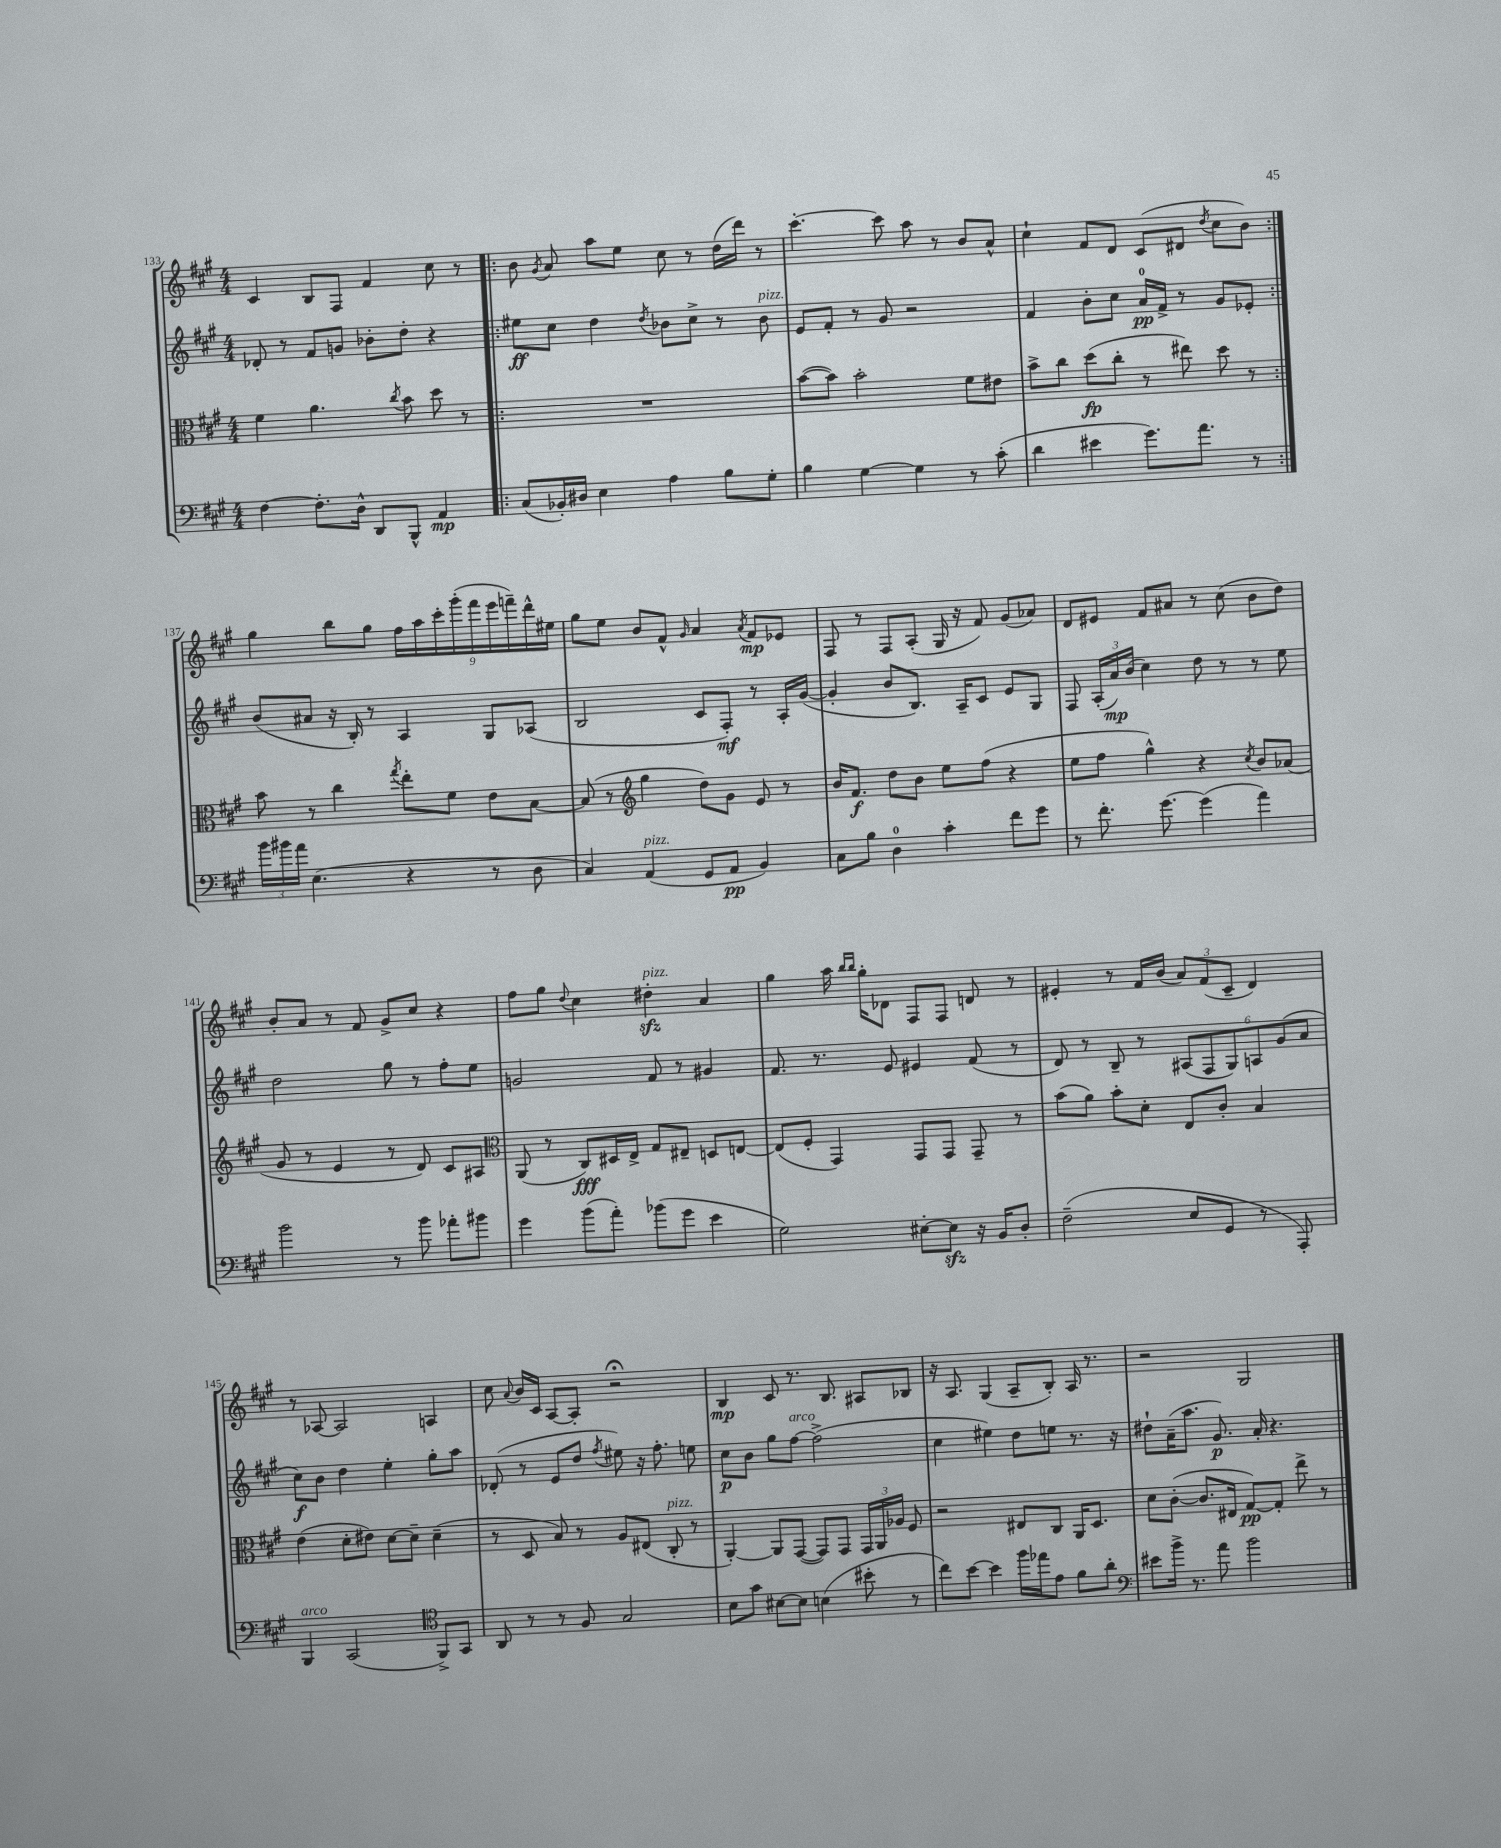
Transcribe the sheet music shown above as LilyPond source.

<<
\new StaffGroup <<
\new Staff = "s0" {
    \clef treble \key a \major \numericTimeSignature \time 4/4
    \autoBeamOff cis'4 b8[ fis8] fis'4 cis''8 r8 |
    \repeat volta 2 { b'8 \acciaccatura { gis'8 } a'8 a''8[ e''8] cis''8 r8 d''16[( d'''16]) r8 |
    cis'''4.~-. cis'''8 a''8 r8 b'8[ a'8]-^ |
    cis''4-! fis'8[ d'8] cis'8[( dis'8] \acciaccatura { d''8 } cis''8[ b'8]) | }
    gis''4 b''8[ gis''8] \tuplet 9/8 { fis''16[ a''16 cis'''16-. gis'''16-.( fis'''16 e'''16 f'''16--) d'''16-^ eis''16] } |
    gis''8[ e''8] b'8[ fis'8]-^ \grace { gis'16 } a'4 \acciaccatura { a'8 } fis'8[\mp ees'8] |
    fis8 r8 fis8[ a8]-.( gis16 r16 fis'8) gis'8[( aes'8]) |
    d'8[ eis'8] fis'8[ ais'8] r8 cis''8( b'8[ d''8]) |
    b'8[-. a'8] r8 fis'8 gis'8[-> cis''8] r4 |
    fis''8[ gis''8] \appoggiatura { d''8 } cis''4 dis''4-.\sfz^\markup { \italic "pizz." } a'4 |
    gis''4 a''16 \grace { b''16[ b''16] } gis''16[-. des'8] fis8[ fis8] d'8 r8 |
    eis'4-. r8 fis'16[ b'16]( \tuplet 3/2 { a'8[) fis'8( cis'8]-- } d'4) |
    r8 aes8~ aes2 a4 |
    cis''8 \appoggiatura { a'8 } b'16[ cis'16] a8[~ a8]-. r2\fermata |
    b4\mp cis'8 r8. b8. ais8[ bes8] |
    r16 a8. gis4( a8[-- b8]-.) a16 r8. |
    r2 gis2 \bar "|." |
}
\new Staff = "s1" {
    \clef treble \key a \major \numericTimeSignature \time 4/4
    \autoBeamOff des'8-. r8 fis'8[ g'8] bes'8[-. d''8]-. r4 |
    \repeat volta 2 { eis''8[\ff cis''8] d''4 \acciaccatura { d''8 } bes'8[ cis''8]-> r8 bes'8^\markup { \italic "pizz." } |
    e'8[ fis'8]-. r8 gis'8 r2 |
    fis'4 b'8[-. cis''8] a'16[-0\pp fis'16]-> r8 gis'8[ ees'8]-. | }
    b'8[( ais'8] r16 b16-.) r8 a4 gis8[ aes8]( |
    b2 cis'8[ fis8]-.\mf) r8 a16[-. gis'16]~( |
    gis'4-. b'8[ b8.]) a16[-- cis'8] e'8[ gis8] |
    fis8 \tuplet 3/2 { a16[-.( a'16\mp) b'16]( } cis''4) d''8 r8 r8 e''8 |
    d''2 gis''8 r8 fis''8[-. e''8] |
    g'2 fis'8 r8 gis'4 |
    fis'8. r8. e'8 eis'4 fis'8( r8 |
    d'8) r8 b8-- r8 \tuplet 6/4 { ais8[( fis8 gis8) a8 gis'8( a'8] } |
    cis''8[\f) b'8] d''4 e''4-. gis''8[-. a''8] |
    des'8-.( r8 e'8[ d''8] \acciaccatura { fis''8 } eis''8) r16 fis''8.-. e''8 |
    cis''8[\p b'8] gis''8[ fis''8]~^\markup { \italic "arco" } fis''2->( |
    cis''4 eis''4) d''8[ e''8] r8. r16 |
    dis''8[-! a'16--( a''8.] gis'8.\p) a'16-. r4. \bar "|." |
}
\new Staff = "s2" {
    \clef alto \key a \major \numericTimeSignature \time 4/4
    \autoBeamOff fis'4 a'4. \acciaccatura { cis''8 } b'8 d''8 r8 |
    \repeat volta 2 { R1 |
    b'8[~( b'8]) b'2-. fis'8[ eis'8] |
    b'8[-> cis''8] d''8[\fp( cis''8]-. r8 eis''8) d''8 r8 | }
    b'8 r8 cis''4 \acciaccatura { gis''8 } e''8[-. fis'8] e'8[ b8]~ |
    b8( r8 \clef treble gis''4 d''8[) gis'8] e'8 r8 |
    b'16[ fis'8.]\f d''8[ b'8] e''8[ fis''8]( r4 |
    e''8[ fis''8] gis''4-^) r4 \acciaccatura { cis''8 } b'8[ aes'8]( |
    gis'8 r8 e'4 r8 d'8) cis'8[ ais8] |
    \clef alto a,8( r8 cis8[\fff) dis16 e16]-> gis8[ eis8]-- d8[ e8]~ |
    e8[( fis8]-. gis,4) gis,8[ gis,8] gis,8-- r8 |
    b'8[( a'8]) b'8[-. d'8]-. e8[ cis'8]-. b4 |
    e'4( d'8[-. eis'8]) d'8[~ d'8]-- d'4--( |
    r8 d8 b8) r8 a8[ eis8]( cis8-.^\markup { \italic "pizz." } r8 |
    a,4~-.) a,8[ gis,8]~( gis,8[) gis,8] \tuplet 3/2 { gis,16[ a,16 aes16] } fis8 |
    r2 eis8[ cis8] a,16[ d8.] |
    d'8[ cis'8]~-.( cis'8.[ eis16] gis8[~\pp) gis8]-. e''8-> r8 \bar "|." |
}
\new Staff = "s3" {
    \clef bass \key a \major \numericTimeSignature \time 4/4
    \autoBeamOff fis4~ fis8.[-. d16]-^ d,8[ b,,8]-^ a,4\mp |
    \repeat volta 2 { cis8[( bes,16-.) dis16] e4 a4 b8[ gis8]-. |
    b4 gis4~ gis4 r8 cis'8-.( |
    d'4 eis'4 gis'8.[) a'8.] r8 | }
    \tuplet 3/2 { b'16[ bis'16 a'16] } e4.( r4 r8 d8 |
    cis4) a,4^\markup { \italic "pizz." }( gis,8[ a,8]\pp b,4) |
    cis8[ b8] d4-0 cis'4-. fis'8[ gis'8] |
    r8 fis'8.-. gis'8.~ gis'4( a'4) |
    b'2 r8 b'8 aes'8[-. bis'8] |
    gis'4 b'8[( a'8]-.) bes'8[( gis'8] e'4 |
    gis2) eis8[~-. eis8]\sfz r16 b,16[ d8]-. |
    fis2--( e8[ gis,8] r8 a,,8-.) |
    b,,4^\markup { \italic "arco" } cis,2( \clef tenor fis,8[->) gis,8] |
    a,8 r8 r8 fis8 gis2 |
    b8[ gis'8] bis8[~ bis8] b4( bis'8-. r8 |
    cis''8[) b'8]~ b'4 fis''16[ ees''16 e'8] fis'8[ a'8]-. |
    \clef bass eis'8[ b'16]-> r8. a'8 b'2 \bar "|." |
}
>>
>>
\layout { \context { \Score currentBarNumber = #133 } }
